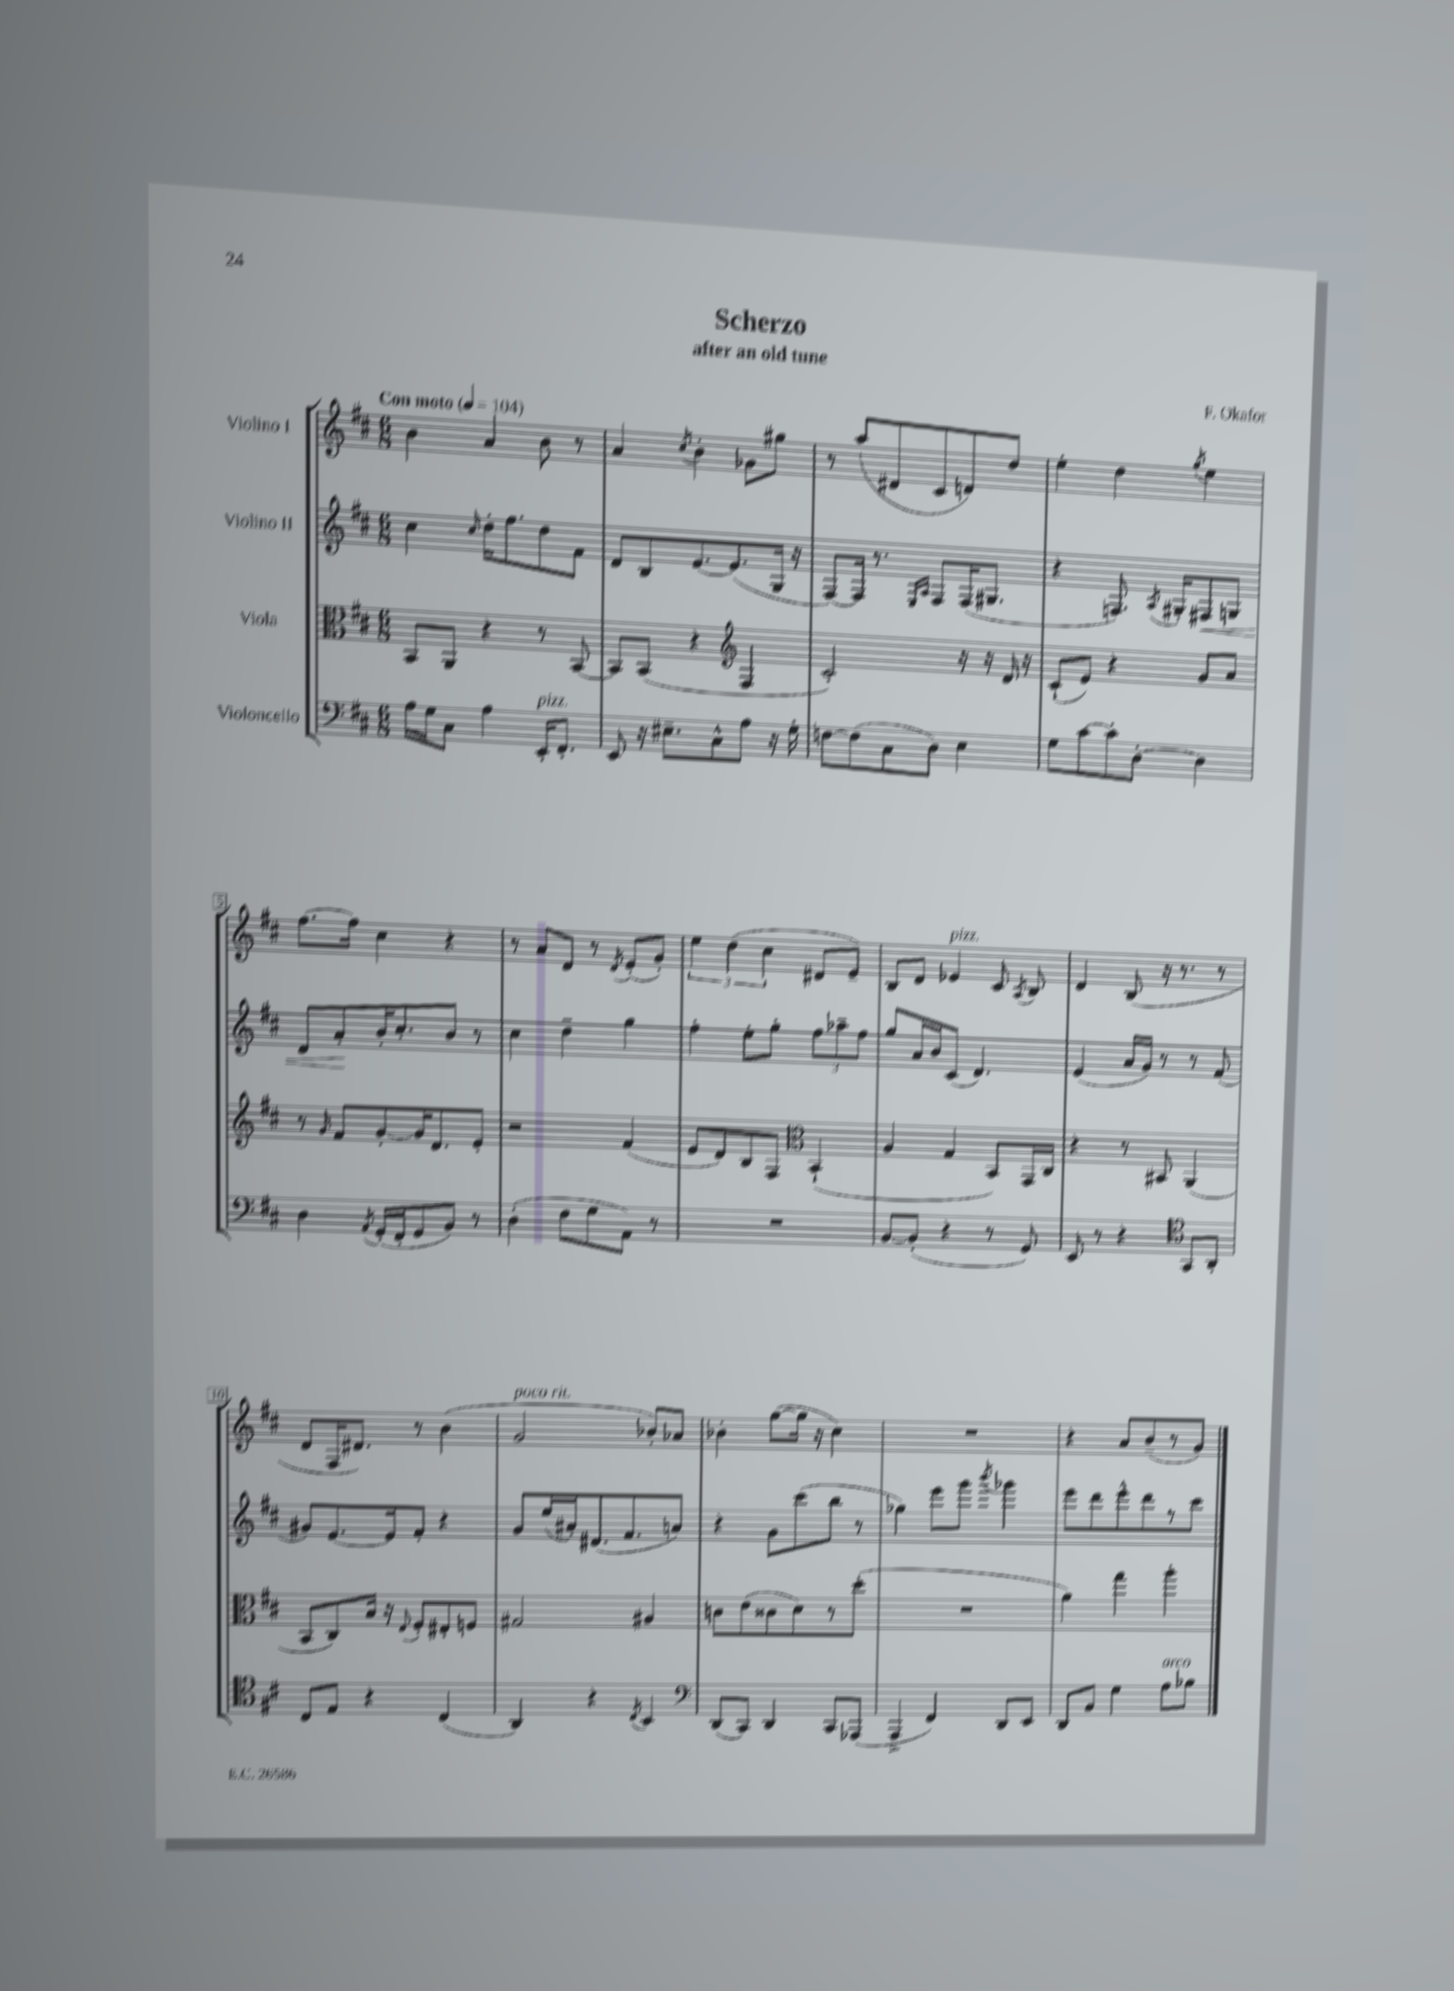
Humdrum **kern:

**kern	**kern	**kern	**kern
*staff4	*staff3	*staff2	*staff1
*clefF4	*clefC3	*clefG2	*clefG2
*k[f#c#]	*k[f#c#]	*k[f#c#]	*k[f#c#]
*M6/8	*M6/8	*M6/8	*M6/8
*MM104	*MM104	*MM104	*MM104
16A\LL	8BB/L	4cc#\	4b\
16G\J	.	.	.
8C#\J	8AA/J	.	.
.	.	16qqcc#/	.
4A\	4r	16dd'\LK	4a/
.	.	8.ff#\	.
16EE'/LK	8r	8dd\	8b\
8.FF#'/J	.	.	.
.	[8BB/	8f#\J	8r
=	=	=	=
8EE/	8BB/]L	8d/L	4a/
16r	(8BB/J	8B/	.
8.E#~\L	.	.	.
.	.	.	8qcc#/
.	4r	[8.e/	4b'\
8C#^^\	.	.	.
.	.	(8.e/]	.
*	*clefG2	*	*
8A\J	4F#/	.	8g-\L
16r	.	16G/Jk	8gg#\J
16G'\	.	16r	.
=	=	=	=
[8F\L	2c#'/)	[8F#/L)	8r
(8F\]	.	16F#/]Jk	(8aa/L
.	.	8.r	.
8C#\	.	.	8d#/
.	.	16qqE/LL	.
.	.	16qqA/JJ	.
8D\J)	.	8F#/L	8c#/
4E\	16r	(16F#/K	8d/)
.	16r	8.G#/J	.
.	16d/	.	8dd/J
.	16r	.	.
=	=	=	=
8G\L	(8c#`/L	4r	4ee'\
[8c#\	8e/J)	.	.
8c#'\]	4r	8.F/)	4dd\
[8D'\J	.	.	.
.	.	8qA/	.
.	.	16G#'/LK	.
.	.	.	8qgg/
4D\]	8g/L	8F#/	4ee\
.	8a/J	8G/J	.
=	=	=	=
4D\	8r	8d/L	[8.ff#\L
.	16qqg/	.	.
.	8f#/L	8a'/	.
.	.	.	16ff#\]Jk
8qAA/	.	.	.
(16GG'/LL	[8g'/	16b'/K	4cc#\
16FF#'/J	.	8.cc#'/	.
8GG/	16g/]K	.	.
.	8.d/	.	.
8BB/J)	.	8b/J	4r
8r	8e'/J	8r	.
=	=	=	=
(4D'\	2r	4cc#\	8r
.	.	.	8a/L
8F#\L	.	4dd~\	8d/J
8G\	.	.	8r
.	.	.	8qd/
8AA\J)	(4f#/	4gg\	(8e'/L
8r	.	.	8g'/J)
=	=	=	=
2.r	8e/L	4ff#'\	6ee\
.	8d/)	.	.
.	.	.	(6dd\
.	8B/	8ee'\L	.
.	.	.	6cc#\
.	8F#/J	8gg'\J	.
*	*clefC3	*	*
.	(4BB`/	12ff#\L	8d#/L
.	.	12aa-~\	.
.	.	.	8e~/J)
.	.	12ff#\J	.
=	=	=	=
[8BB/L	4A/	8gg/L	8B/L
(8BB'/]J	.	16a/L	8d/J
.	.	16b/J	.
4r	4G/	(8c#/J	4e-/
.	.	4.d/)	.
8r	8BB/L)	.	8c#/
.	.	.	8qA/
8GG/)	16GG/L	.	8B/
.	16C#/JJ	.	.
=	=	=	=
8EE/	4r	(4e/	4d/
8r	.	.	.
4r	8r	16a/LL	(8B/
.	.	16g/JJ)	.
.	8BB#/	8r	16r
.	.	.	8.r
*clefC4	*	*	*
8GG/L	(4AA/	8r	.
8AA'/J	.	(8f#/	8r
=	=	=	=
8C#/L	8BB/L	8g#/L)	8d/L
8E/J	8C#/)	[8.e/	16F#/K
.	.	.	8.d#/J)
4r	16B/Jk	.	.
.	16r	16e/]k	.
.	8qqE/	.	.
.	8F#'/L	8f#'/J	8r
(4C#/	8E#'/	4r	(4b\
.	8F/J	.	.
=	=	=	=
4AA/)	2G#/	8g/L	2g/
.	.	(16ee/L	.
.	.	16a#'/J)	.
4r	.	(8.d#/	.
.	.	8.f#/	.
8qC#/	.	.	.
4BB/	4A#/	.	8b-'/L)
.	.	8a/J)	8a-/J
=	=	=	=
*clefF4	*	*	*
(8DD/L	8c\L	4r	4b-'\
8CC#/J)	(8e\	.	.
4DD/	8c##\	8g\L	([8gg\L
.	8d\)	(8ccc#\	16gg\]Jk
.	.	.	16r
8CC#/L	8r	8bb\J	4cc#\)
(8AAA-/J	(8dd'\J	8r	.
=	=	=	=
4AAA^/	2.r	4gg-\)	2.r
4FF#/)	.	8eee\L	.
.	.	8ggg\J	.
.	.	8qbbb/	.
8DD/L	.	4ggg-\	.
8EE/J	.	.	.
=	=	=	=
8DD/L	4a\)	8eee\L	4r
8BB/J	.	8ddd\	.
4G\	4gg\	8eee^^\	8a/L
.	.	8ddd\	(8b~/
8A\L	4aa'\	8r	8r
8B-\J	.	8ccc#\J	8g/J)
==	==	==	==
*-	*-	*-	*-
